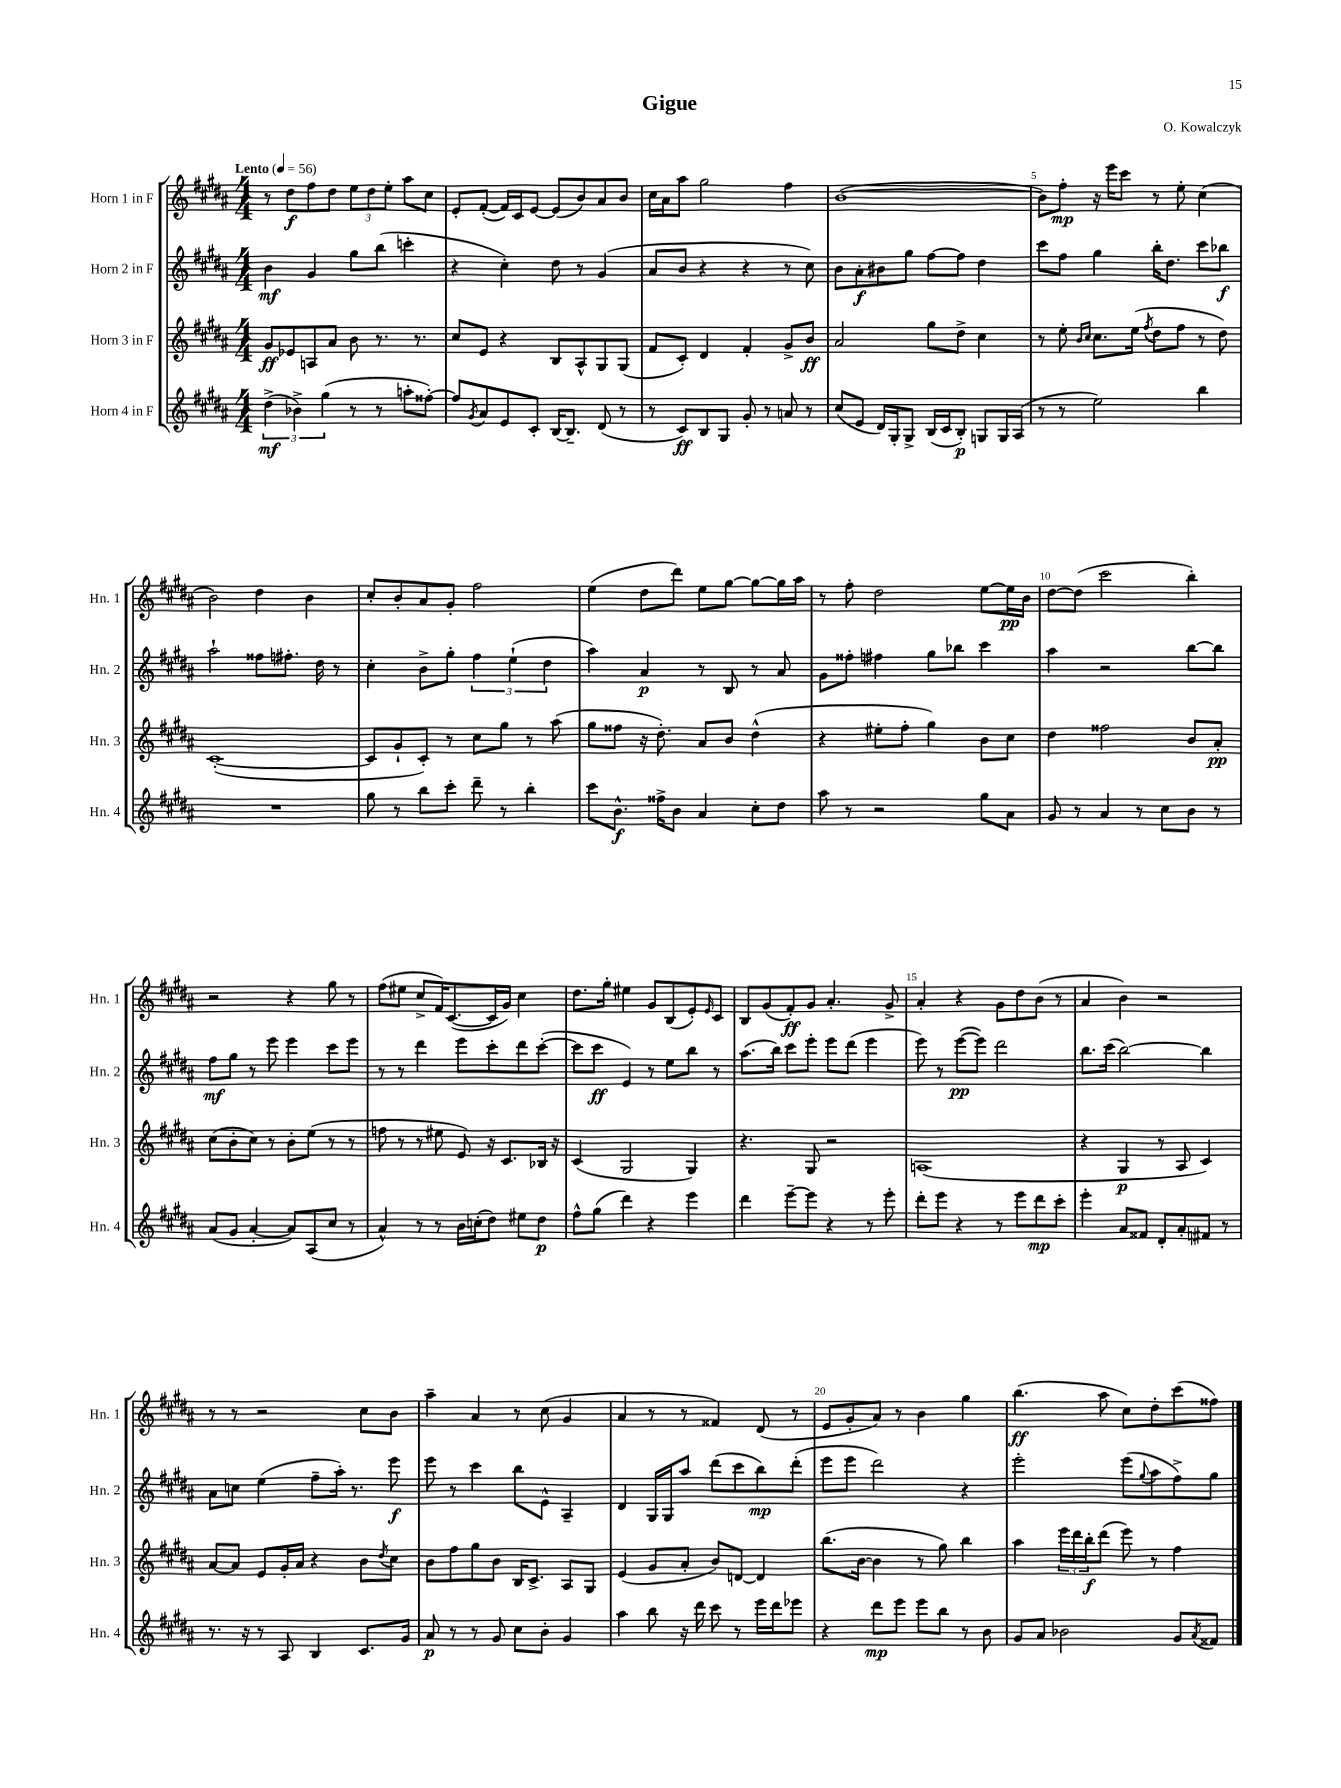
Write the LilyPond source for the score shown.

\header { title = "Gigue" composer = "O. Kowalczyk" }
<<
\new StaffGroup <<
\new Staff = "s0" \with { instrumentName = "Horn 1 in F" shortInstrumentName = "Hn. 1" } {
    \clef treble \key b \major \numericTimeSignature \time 4/4 \tempo "Lento" 4 = 56
    r8 dis''8\f fis''8 dis''8 \tuplet 3/2 { e''8 dis''8 e''8-. } ais''8 cis''8 |
    e'8-. fis'8~-.( fis'16) cis'16 e'8~ e'8( b'8) ais'8 b'8 |
    cis''16 ais'16 ais''8 gis''2 fis''4 |
    b'1~( |
    b'8) fis''8-.\mp r16 e'''16 cis'''8 r8 e''8-. cis''4( |
    b'2) dis''4 b'4 |
    cis''8-. b'8-. ais'8 gis'8-. fis''2 |
    e''4( dis''8 dis'''8) e''8 gis''8~ gis''8~ gis''16 ais''16 |
    r8 fis''8-. dis''2 e''8~ e''16\pp b'16 |
    dis''8~ dis''8( cis'''2 b''4-.) |
    r2 r4 gis''8 r8 |
    fis''8( eis''8 cis''8-> fis'16) cis'8.~( cis'16 gis'16) cis''4 |
    dis''8. gis''16-. eis''4 gis'8 b8( e'8-.) \grace { e'16 } cis'8 |
    b8 gis'8( fis'8-.\ff) gis'8 ais'4.-. gis'8-> |
    ais'4-. r4 gis'8 dis''8 b'8( r8 |
    ais'4 b'4) r2 |
    r8 r8 r2 cis''8 b'8 |
    ais''4-- ais'4 r8 cis''8( gis'4 |
    ais'4 r8 r8 fisis'4) dis'8( r8 |
    e'8 gis'8-. ais'8) r8 b'4 gis''4 |
    b''4.\ff( ais''8 cis''8) dis''8-. cis'''8( fisis''8) \bar "|." |
}
\new Staff = "s1" \with { instrumentName = "Horn 2 in F" shortInstrumentName = "Hn. 2" } {
    \clef treble \key b \major \numericTimeSignature \time 4/4
    b'4\mf gis'4 gis''8 b''8( c'''4-. |
    r4 cis''4-.) dis''8 r8 gis'4( |
    ais'8 b'8 r4 r4 r8 cis''8) |
    b'8 ais'8-.\f bis'8 gis''8 fis''8~ fis''8 dis''4 |
    cis'''8 fis''8 gis''4 b''16-. dis''8. cis'''8 bes''8\f |
    ais''2-! fisis''8 fis''8.-. dis''16 r8 |
    cis''4-. b'8-> gis''8-. \tuplet 3/2 { fis''4 e''4-!( dis''4 } |
    ais''4) ais'4\p r8 b8 r8 ais'8 |
    gis'8 fisis''8-. fis''4 gis''8 bes''8 cis'''4 |
    ais''4 r2 b''8~ b''8 |
    fis''8\mf gis''8 r8 e'''8 e'''4 cis'''8 e'''8 |
    r8 r8 dis'''4 e'''8 cis'''8-. dis'''8 cis'''8~-.( |
    cis'''8 cis'''8\ff e'4) r8 e''8 b''8 r8 |
    ais''8.( b''16) cis'''8 e'''8-. e'''8 dis'''8( e'''4 |
    e'''8) r8 e'''8~\pp( e'''8) dis'''2 |
    b''8. cis'''16( b''2~) b''4 |
    ais'8 c''8 e''4( fis''8-- ais''16-.) r8. e'''8\f |
    e'''8 r8 cis'''4 b''8 e'8-^ ais4-- |
    dis'4 gis16 gis16 ais''8 dis'''8( cis'''8 b''8\mp) dis'''8-.( |
    e'''8 e'''8 dis'''2) r4 |
    e'''2-. e'''8( \appoggiatura { gis''8 } ais''8 fis''8->) gis''8 \bar "|." |
}
\new Staff = "s2" \with { instrumentName = "Horn 3 in F" shortInstrumentName = "Hn. 3" } {
    \clef treble \key b \major \numericTimeSignature \time 4/4
    gis'8\ff ees'8 a8 ais'8 b'8 r8. r8. |
    cis''8 e'8 r4 b8 ais8-^ gis8 gis8( |
    fis'8 cis'8-.) dis'4 fis'4-. gis'8-> b'8\ff |
    ais'2 gis''8 dis''8-> cis''4 |
    r8 e''8-. \grace { b'16 cis''16 } cis''8. e''16( \acciaccatura { fis''8 } dis''8 fis''8 r8 dis''8) |
    cis'1~-.( |
    cis'8 gis'8-! cis'8-.) r8 cis''8 gis''8 r8 ais''8( |
    gis''8 fisis''8 r16 dis''8.-.) ais'8 b'8 dis''4-^( |
    r4 eis''8-. fis''8-. gis''4) b'8 cis''8 |
    dis''4 fisis''2 b'8 ais'8-.\pp |
    cis''8( b'8-. cis''8) r8 b'8-. e''8( r8 r8 |
    f''8 r8 r8 eis''8 e'8) r16 cis'8. bes16 r16 |
    cis'4( gis2 gis4) |
    r4. gis8 r2 |
    a1( |
    r4 gis4\p r8 ais8 cis'4) |
    ais'8~ ais'8 e'8 gis'16-. ais'16 r4 b'8 \acciaccatura { dis''8 } cis''8 |
    b'8 fis''8 gis''8 b'8 b16 cis'8.-> ais8 gis8 |
    e'4( gis'8 ais'8-. b'8) d'8~ d'4 |
    b''8.( b'16~ b'4 r8 gis''8) b''4 |
    ais''4 \tuplet 3/2 { e'''16 dis'''16 b''16-.\f } dis'''8( e'''8) r8 fis''4 \bar "|." |
}
\new Staff = "s3" \with { instrumentName = "Horn 4 in F" shortInstrumentName = "Hn. 4" } {
    \clef treble \key b \major \numericTimeSignature \time 4/4
    \tuplet 3/2 { dis''4->\mf( bes'4->) gis''4( } r8 r8 a''8-. fisis''8~-.) |
    fisis''8 \acciaccatura { gis'8 } ais'8 e'8 cis'8-. b16~ b8.-- dis'8( r8 |
    r8 cis'8\ff) b8 gis8 gis'8-. r8 a'8 r8 |
    cis''8( e'8 dis'16) gis16-. gis8-> b16( cis'16 b8-.\p) g8 g16 ais16( |
    r8 r8 e''2) b''4 |
    R1 |
    gis''8 r8 b''8 cis'''8-. dis'''8-- r8 b''4-. |
    cis'''8 b'8.-^\f fisis''16-> b'8 ais'4 cis''8-. dis''8 |
    ais''8 r8 r2 gis''8 ais'8 |
    gis'8 r8 ais'4 r8 cis''8 b'8 r8 |
    ais'8( gis'8 ais'4~-. ais'8) ais8( cis''8 r8 |
    ais'4-^) r8 r8 b'16 c''16-.( dis''8) eis''8 dis''8\p |
    fis''8-^ gis''8( dis'''4) r4 e'''4 |
    dis'''4 e'''8~-- e'''8 r4 r8 e'''8-. |
    dis'''8-. e'''8 r4 r8 e'''8 dis'''8\mp cis'''8-. |
    e'''4-. ais'8 fisis'8 dis'8-. ais'8-. fis'8 r8 |
    r8. r16 r8 ais8 b4 cis'8. gis'16 |
    ais'8\p r8 r8 gis'8 cis''8 b'8-. gis'4 |
    ais''4 b''8 r16 dis'''16 cis'''8 r8 e'''16 dis'''16 ees'''8 |
    r4 dis'''8\mp e'''8 e'''8 b''8 r8 b'8 |
    gis'8 ais'8 bes'2 gis'8 \acciaccatura { ais'8 } fisis'8 \bar "|." |
}
>>
>>
\layout { \context { \Score \override BarNumber.break-visibility = ##(#f #t #t) barNumberVisibility = #(every-nth-bar-number-visible 5) } }
